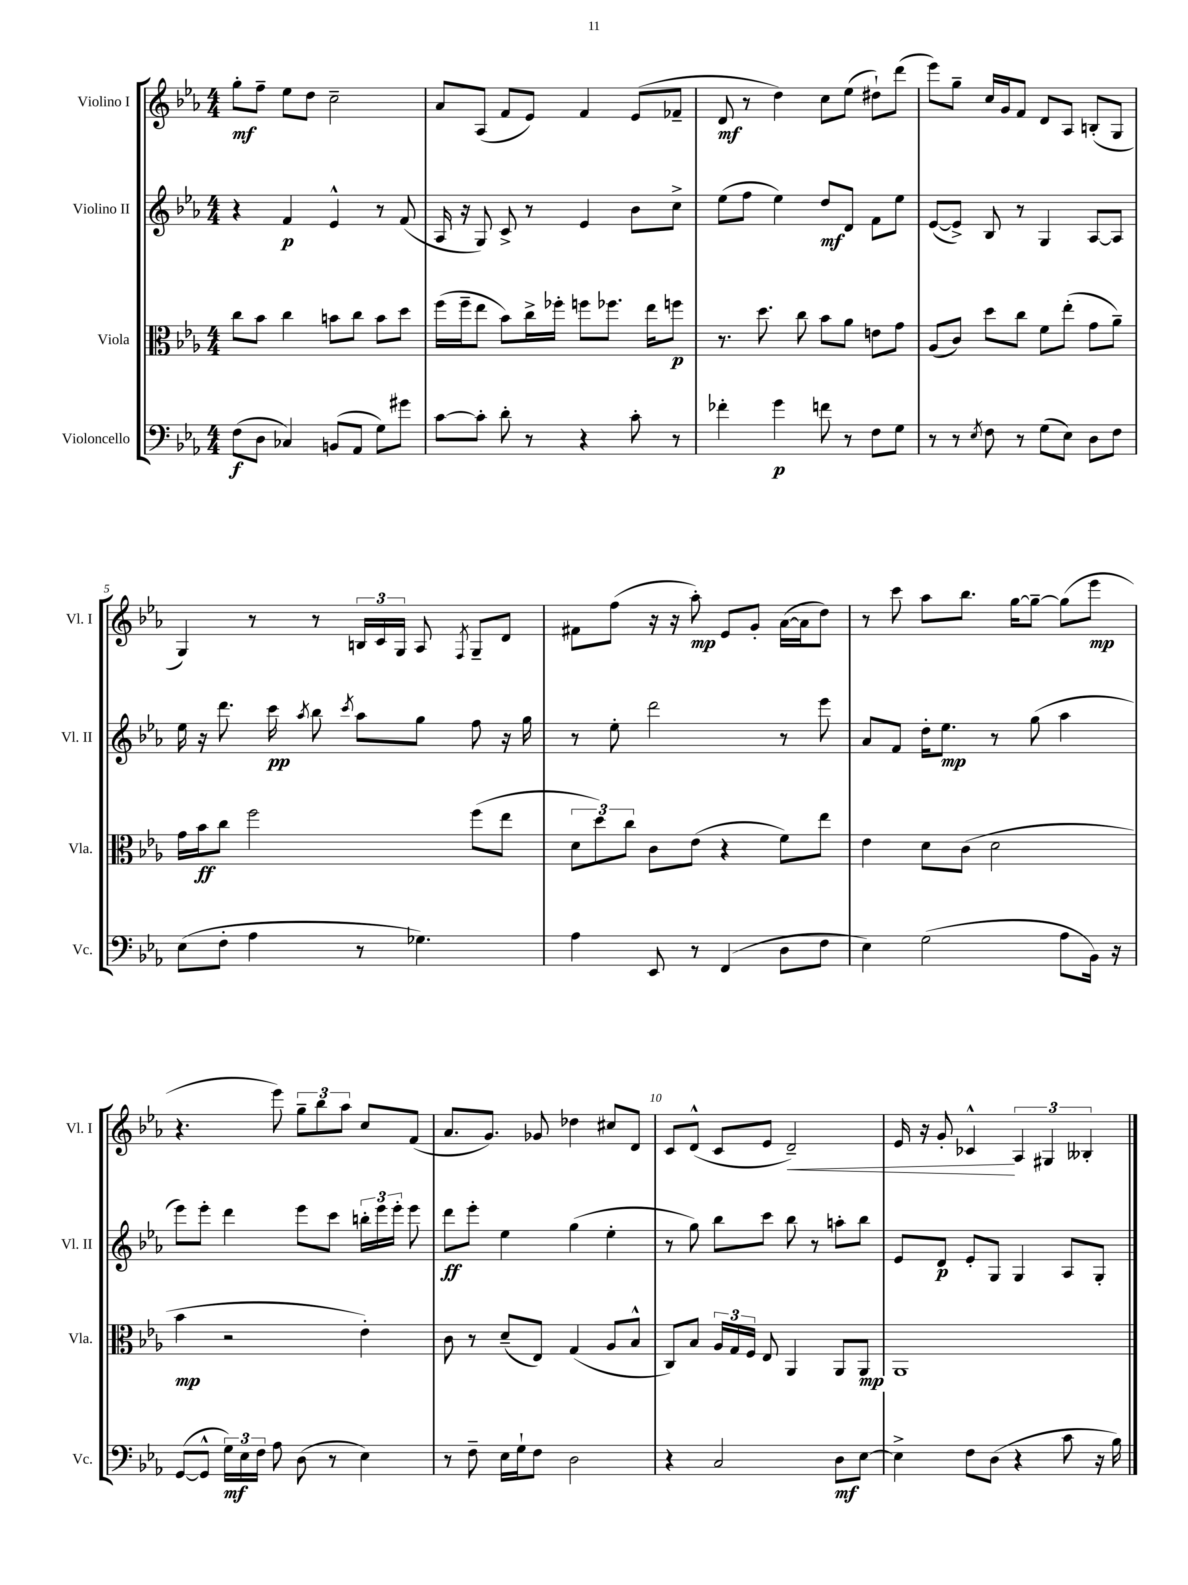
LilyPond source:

<<
\new StaffGroup <<
\new Staff = "s0" \with { instrumentName = "Violino I" shortInstrumentName = "Vl. I" } {
    \clef treble \key ees \major \numericTimeSignature \time 4/4
    \autoBeamOff g''8[-.\mf f''8]-- ees''8[ d''8] c''2-- |
    aes'8[ aes8]( f'8[ ees'8]) f'4 ees'8[( fes'8]-- |
    d'8\mf r8 d''4) c''8[ ees''8]( dis''8[-!) d'''8]( |
    ees'''8[) g''8]-- c''16[ g'16 f'8] d'8[ aes8] b8[-.( g8] |
    g4) r8 r8 \tuplet 3/2 { b16[ c'16 g16] } aes8 \acciaccatura { f8 } g8[-- d'8] |
    fis'8[ f''8]( r16 r16 aes''8-.\mp) ees'8[ g'8]-. aes'16[~( aes'16 d''8]) |
    r8 c'''8 aes''8[ bes''8.] g''16[~ g''8]~-- g''8[( ees'''8]\mp |
    r4. ees'''8) \tuplet 3/2 { g''8[-- bes''8 aes''8] } c''8[ f'8]( |
    aes'8.[ g'8.]) ges'8 des''4 cis''8[ d'8] |
    c'8[ d'8]-^( c'8[ ees'8] d'2--\<) |
    ees'16 r16 g'8-. ces'4-^\! \tuplet 3/2 { aes4 gis4 beses4-. } \bar "|." |
}
\new Staff = "s1" \with { instrumentName = "Violino II" shortInstrumentName = "Vl. II" } {
    \clef treble \key ees \major \numericTimeSignature \time 4/4
    \autoBeamOff r4 f'4\p ees'4-^ r8 f'8( |
    aes16 r16 g8) c'8-> r8 ees'4 bes'8[ c''8]-> |
    ees''8[( f''8] ees''4) d''8[\mf d'8] f'8[ ees''8] |
    ees'8[~( ees'8]->) bes8 r8 g4 aes8[~ aes8] |
    ees''16 r16 d'''8. c'''16\pp \acciaccatura { aes''8 } bes''8 \acciaccatura { c'''8 } aes''8[ g''8] f''8 r16 g''16 |
    r8 ees''8-. d'''2 r8 ees'''8 |
    aes'8[ f'8] d''16[-. ees''8.]\mp r8 g''8( aes''4 |
    ees'''8[) ees'''8]-. d'''4 ees'''8[ c'''8] \tuplet 3/2 { b''16[-. ees'''16 ees'''16]-. } ees'''8 |
    d'''8[\ff ees'''8]-. ees''4 g''4( ees''4-. |
    r8 g''8) bes''8[ c'''8] bes''8 r8 a''8[-. bes''8] |
    ees'8[ d'8]\p ees'8[-. g8] g4 aes8[ g8]-. \bar "|." |
}
\new Staff = "s2" \with { instrumentName = "Viola" shortInstrumentName = "Vla." } {
    \clef alto \key ees \major \numericTimeSignature \time 4/4
    \autoBeamOff c''8[ bes'8] c''4 b'8[ c''8] b'8[ d''8] |
    f''16[( f''16-- ees''8] bes'8[) c''16-> fes''16]-. f''8[ fes''8.] ees''16[ f''8]\p |
    r8. d''8. c''8 bes'8[ aes'8] e'8[ g'8] |
    aes8[( c'8]) d''8[ c''8] f'8[ ees''8]-.( g'8[ aes'8]--) |
    g'16[ bes'16\ff c''8] f''2 f''8[( ees''8] |
    \tuplet 3/2 { d'8[ d''8) c''8] } c'8[ ees'8]( r4 f'8[) ees''8] |
    ees'4 d'8[ c'8]( d'2 |
    bes'4\mp r2 ees'4-.) |
    c'8 r8 d'8[--( ees8]) g4( aes8[ bes8]-^ |
    c8[) bes8] \tuplet 3/2 { aes16[ g16 f16] } ees8 aes,4 aes,8[ aes,8]\mp |
    aes,1 \bar "|." |
}
\new Staff = "s3" \with { instrumentName = "Violoncello" shortInstrumentName = "Vc." } {
    \clef bass \key ees \major \numericTimeSignature \time 4/4
    \autoBeamOff f8[\f( d8] ces4) b,8[( aes,8] g8[) gis'8] |
    c'8[~ c'8]-. d'8-. r8 r4 c'8-. r8 |
    fes'4-. g'4\p f'8 r8 f8[ g8] |
    r8 r8 \acciaccatura { ees8 } f8 r8 g8[( ees8]) d8[ f8] |
    ees8[( f8]-. aes4 r8 ges4.) |
    aes4 ees,8 r8 f,4( d8[ f8] |
    ees4) g2( aes8[ bes,16]) r16 |
    g,8[~( g,8]-^ \tuplet 3/2 { g16[\mf) ees16 f16] } aes8 d8( r8 ees4) |
    r8 f8-- ees16[ g16-! f8] d2 |
    r4 c2 d8[\mf ees8]~ |
    ees4-> f8[ d8]( r4 c'8 r16 bes16) \bar "|." |
}
>>
>>
\layout { \context { \Score \override BarNumber.break-visibility = ##(#f #t #t) barNumberVisibility = #(every-nth-bar-number-visible 5) } }
